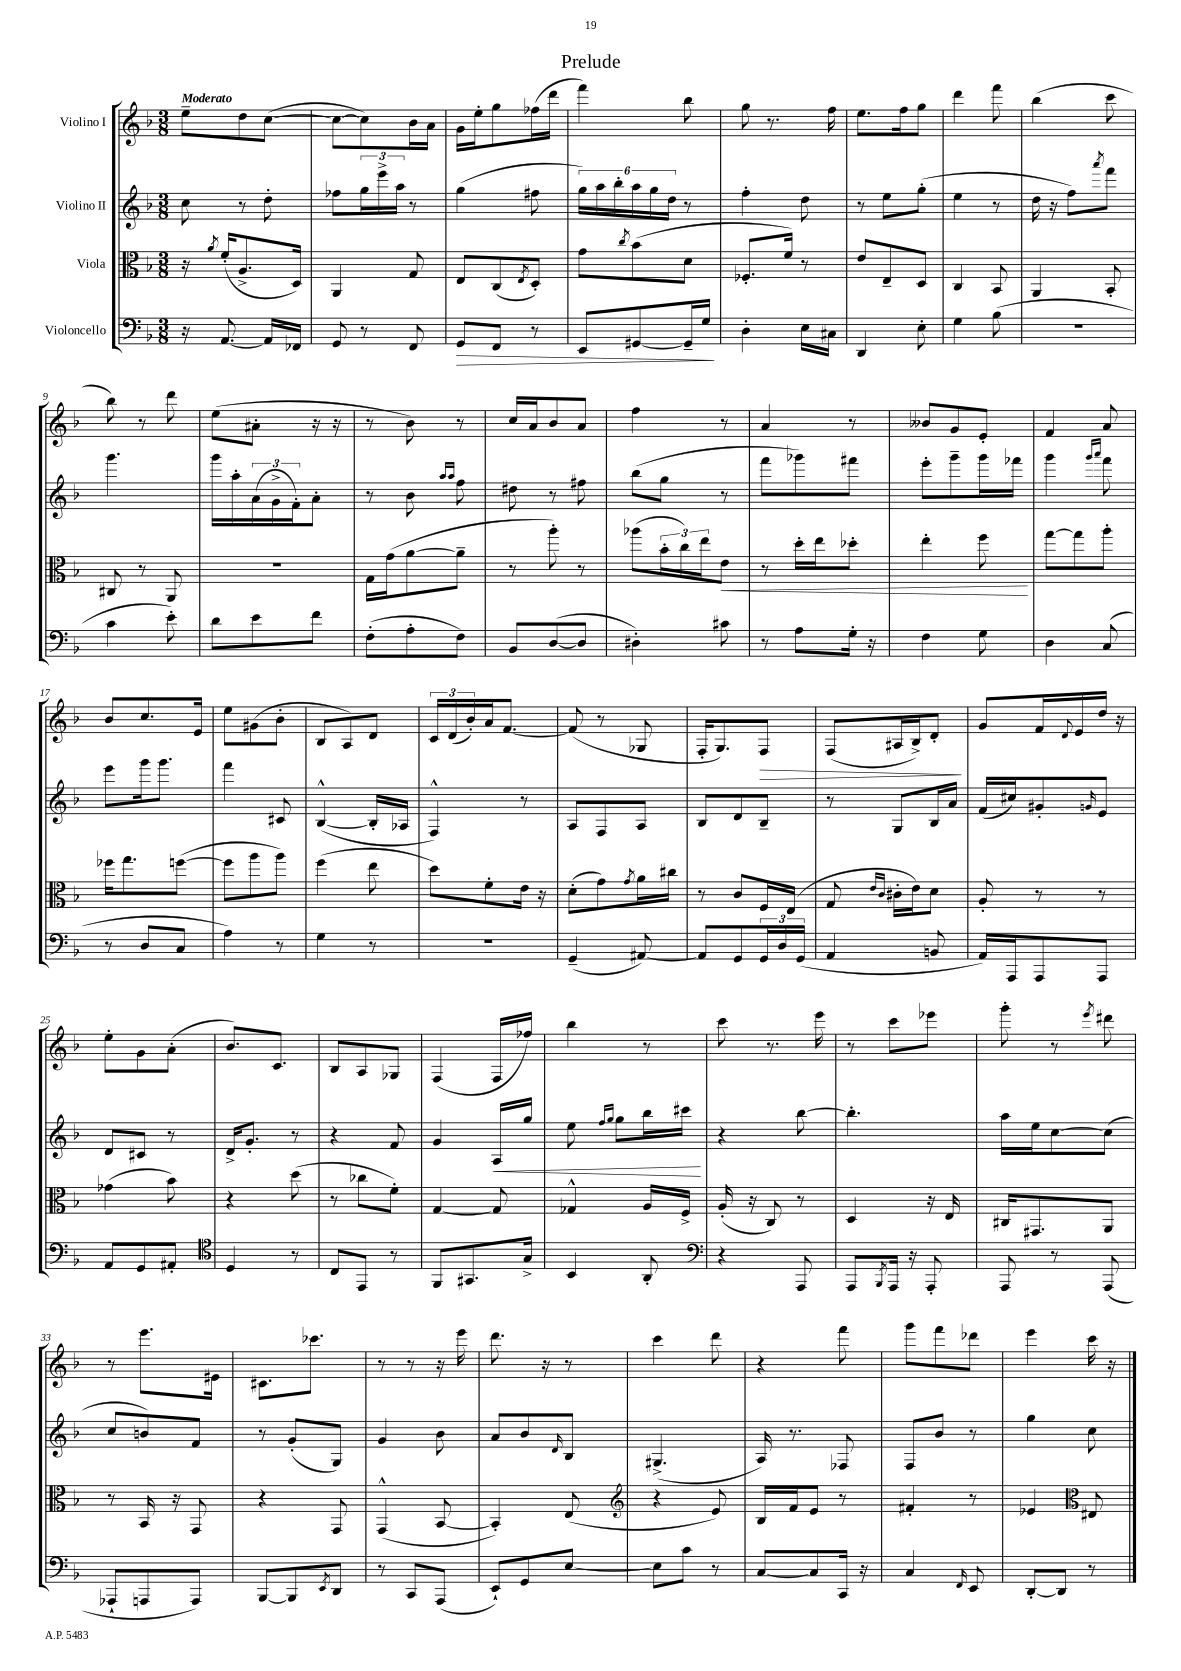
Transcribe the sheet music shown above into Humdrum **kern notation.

**kern	**kern	**kern	**kern
*staff4	*staff3	*staff2	*staff1
*clefF4	*clefC3	*clefG2	*clefG2
*k[b-]	*k[b-]	*k[b-]	*k[b-]
*M3/8	*M3/8	*M3/8	*M3/8
16r	16r	8cc\	8ee~\L
.	8qa/	.	.
[8.AA/	(16f'/LK	.	.
.	8.A^/	8r	8dd\
16AA/]LL	.	8dd'\	([8cc\J
16FF-/JJ	16D/Jk)	.	.
=	=	=	=
8GG/	4AA/	8ff-\L	8cc\_L
8r	.	24gg\L	8cc\])
.	.	24eee^\	.
.	.	24aa\JJ	.
8FF/	8G/	8r	16b-\L
.	.	.	16a\JJ
=	=	=	=
8GG/L	8E/L	(4gg\	16g\LL
.	.	.	16ee'\J
8FF/J	(8C/	.	8gg\
.	8qE/	.	.
8r	8D'/J)	8ff#\	(16ff-\L
.	.	.	16ddd\JJ
=	=	=	=
8EE/L	8g\L	24gg\LL)	4fff\)
.	.	24aa\	.
.	.	24bb-'\	.
.	8qcc/	.	.
[8GG#/	(8b-\	24aa\	.
.	.	24gg\	.
.	.	24dd\JJ	.
16GG#~/]L	8d\J	8r	8bb-\
16G/JJ	.	.	.
=	=	=	=
4D'\	8.F-'/L	4ff'\	8gg\
.	.	.	8.r
.	16f/Jk)	.	.
16E\LL	8r	8dd\	.
16C#\JJ	.	.	16ff\
=	=	=	=
4DD/	8e/L	8r	8.ee\L
.	8E~/	8ee\L	.
.	.	.	16ff\k
8E'\	8D/J	(8gg'\J	8gg\J
=	=	=	=
4G\	4C/	4ee\	4ddd\
(8B-\	8BB-/	8r	8fff\
=	=	=	=
4.r	4AA/	16dd\	(4bb-\
.	.	16r	.
.	.	8ff\L)	.
.	.	8qaaa/	.
.	8BB-'/	8fff\J	8ccc\
=	=	=	=
4c\	8C#/	4.ggg\	8bb-\)
.	8r	.	8r
8e'\)	8AA/	.	8ddd\
=	=	=	=
8d\L	4.r	16ggg\LL	(8ee\L
.	.	16aa'\	.
8e\	.	(24a\	8a#'\J
.	.	24g^\	.
.	.	24f'\J)	.
8f\J	.	8a'\J	16r
.	.	.	16r
=	=	=	=
(8F'\L	16G\LL	8r	8r
.	(16g\J	.	.
8A'\	[8a\	8b-\	8b-\)
.	.	16qqaa/LL	.
.	.	16qqaa/JJ	.
8F\J)	8a~\]J	8ff\	8r
=	=	=	=
8BB-/L	8r	8dd#\	16cc/LL
.	.	.	16a/J
([8D/	8aa'\)	8r	8b-/
8D/]J	8r	8ff#\	8a/J
=	=	=	=
4D#'\)	(8aa-\L	(8bb-\L	4ff\
.	24b-'\L	8gg\J	.
.	24cc\)	.	.
.	24ee\J	.	.
8c#\	8e\J	8r	8r
=	=	=	=
8r	8r	8fff\L	4a/
8A\L	16dd'\LL	8ggg-\)	.
.	16ee\J	.	.
16G'\Jk	8dd-'\J	8fff#\J	8r
16r	.	.	.
=	=	=	=
4F\	4ee'\	8eee'\L	8b--/L
.	.	8ggg~\	8g/
8G\	8ff\	16ggg\L	8e'/J
.	.	16fff-\JJ	.
=	=	=	=
4D\	[8gg\L	4ggg\	4f/
.	8gg\]	.	.
.	.	16qqggg/LL	.
.	.	16qqaaa/JJ	.
(8C/	8aa'\J	8fff\	8a/
=	=	=	=
8r	16ff-\LK	8eee\L	8b-/L
.	8.gg\	.	.
8D/L	.	16ggg\k	8.cc/
.	.	8.ggg\J	.
8C/J	([8ff\J	.	.
.	.	.	16e/Jk
=	=	=	=
4A\)	8ff\]L	4fff\	8ee\L
.	8aa\	.	(8g#\
8r	8aa\J)	8c#/	8b-'\J
=	=	=	=
4G\	(4ff\	([4B-^^/	8B-/L
.	.	.	8A/)
8r	8ee\	16B-'/]LL	8d/J
.	.	16A-/JJ	.
=	=	=	=
4.r	8dd\L)	4F^^/)	24c/LL
.	.	.	(24d/
.	.	.	24b-'/)
.	8f'\	.	16a/J
.	.	.	[8.f/J
.	16e\Jk	8r	.
.	16r	.	.
=	=	=	=
(4GG~/	(8d'\L	8A/L	(8f/]
.	8g\)	8F/	8r
.	8qg/	.	.
[8AA#/)	16a\L	8A/J	8G-/
.	16cc#\JJ	.	.
=	=	=	=
8AA#/]L	8r	8B-/L	16F'/LK
.	.	.	8.G/)
8GG/	8c/L	8d/	.
24GG/L	16F/L	8B-~/J	8F/J
24D/	.	.	.
.	(16E/JJ	.	.
(24GG/JJ	.	.	.
=	=	=	=
4AA/	8G/	8r	(8F/L
.	16qqe/LL	.	.
.	16qqc/JJ	.	.
.	16c#'\LL	8G/L	16A#/L
.	16e\J)	.	16B-^/J)
8BB/	8d\J	16B-/L	8d'/J
.	.	16a/JJ	.
=	=	=	=
16AA/LL)	8A'/	(16f/LL	8g/L
16AAA/J	.	16cc#/J)	.
8AAA/	8r	8g#'/	16f/L
.	.	.	8qqd/
.	.	.	16e/
.	.	16qqg/	.
8AAA/J	8r	8e/J	16dd/JJ
.	.	.	16r
=	=	=	=
8AA/L	(4g-\	8d/L	8ee'\L
8GG/	.	8c#/J	8g\
8AA#'/J	8b-\)	8r	(8a'\J
=	=	=	=
*clefC4	*	*	*
4D/	4r	16d^/LK	8.b-/L)
.	.	8.g'/J	.
.	.	.	8.c/J
8r	(8dd\	8r	.
=	=	=	=
8C/L	8r	4r	8B-/L
8EE/J	8cc-\L	.	8A/
8r	8f'\J)	8f/	8G-/J
=	=	=	=
8FF/L	[4G/	4g/	(4F/
8.GG#/	.	.	.
.	8G/]	16A/LL	16F/LL
16G^/Jk	.	16gg/JJ	16ff-/JJ)
=	=	=	=
4BB-/	4G-^^/	8ee\	4bb-\
.	.	16qqff/LL	.
.	.	16qqgg/JJ	.
.	.	8gg\L	.
8AA'/	16A/LL	16bb-\L	8r
.	16F^/JJ	16ccc#\JJ	.
=	=	=	=
*clefF4	*	*	*
4r	(16A'/	4r	8ccc\
.	16r	.	.
.	8C/)	.	8.r
8AAA/	8r	[8bb-\	.
.	.	.	16eee\
=	=	=	=
8AAA/L	4D/	4.bb-'\]	8r
8qBBB-/	.	.	.
16AAA/Jk	.	.	8ccc\L
16r	.	.	.
8AAA'/	16r	.	8eee-\J
.	16E/	.	.
=	=	=	=
8AAA/	16C#/LK	16aa\LL	8ggg'\
.	8.GG#/	16ee\J	.
8r	.	[8cc\	8r
.	.	.	8qeee/
(8AAA/	8AA/J	(8cc\]J	8ddd#\
=	=	=	=
8AAA-`/L	8r	8cc/L	8r
8AAA/	16BB-/	8b/)	8.eee\L
.	16r	.	.
8AAA/J)	8GG/	8f/J	.
.	.	.	16e#\Jk
=	=	=	=
[8BBB-/L	4r	8r	8.c#\L
8BBB-/]	.	(8g'/L	.
.	.	.	8.ccc-\J
8qEE/	.	.	.
8DD/J	8GG/	8G/J)	.
=	=	=	=
8r	(4GG^^/	4g/	8r
8CC/L	.	.	8r
(8AAA/J	[8BB-/	8b-\	16r
.	.	.	16eee\
=	=	=	=
8EE`/L)	4BB-'/])	8a/L	8.ddd\
8GG/	.	8b-/	.
.	.	.	16r
.	.	16qqd/	.
[8E/J	(8E/	8B-/J	8r
=	=	=	=
*	*clefG2	*	*
8E\]L	4r	(4.G#^/	4ccc\
8c\J	.	.	.
8r	8e/)	.	8ddd\
=	=	=	=
[8C/L	16B-/LL	16A/)	4r
.	16f/J	8.r	.
8C/]	8e/J	.	.
16CC/Jk	8r	8F-/	8fff\
16r	.	.	.
=	=	=	=
4C/	4f#'/	8F/L	8ggg\L
.	.	8b-/J	8fff\
16qqFF/	.	.	.
8EE/	8r	8r	8ddd-\J
=	=	=	=
[8DD'/L	4e-/	4gg\	4eee\
8DD/]J	.	.	.
*	*clefC3	*	*
8r	8E#/	8cc\	16ccc\
.	.	.	16r
==	==	==	==
*-	*-	*-	*-
